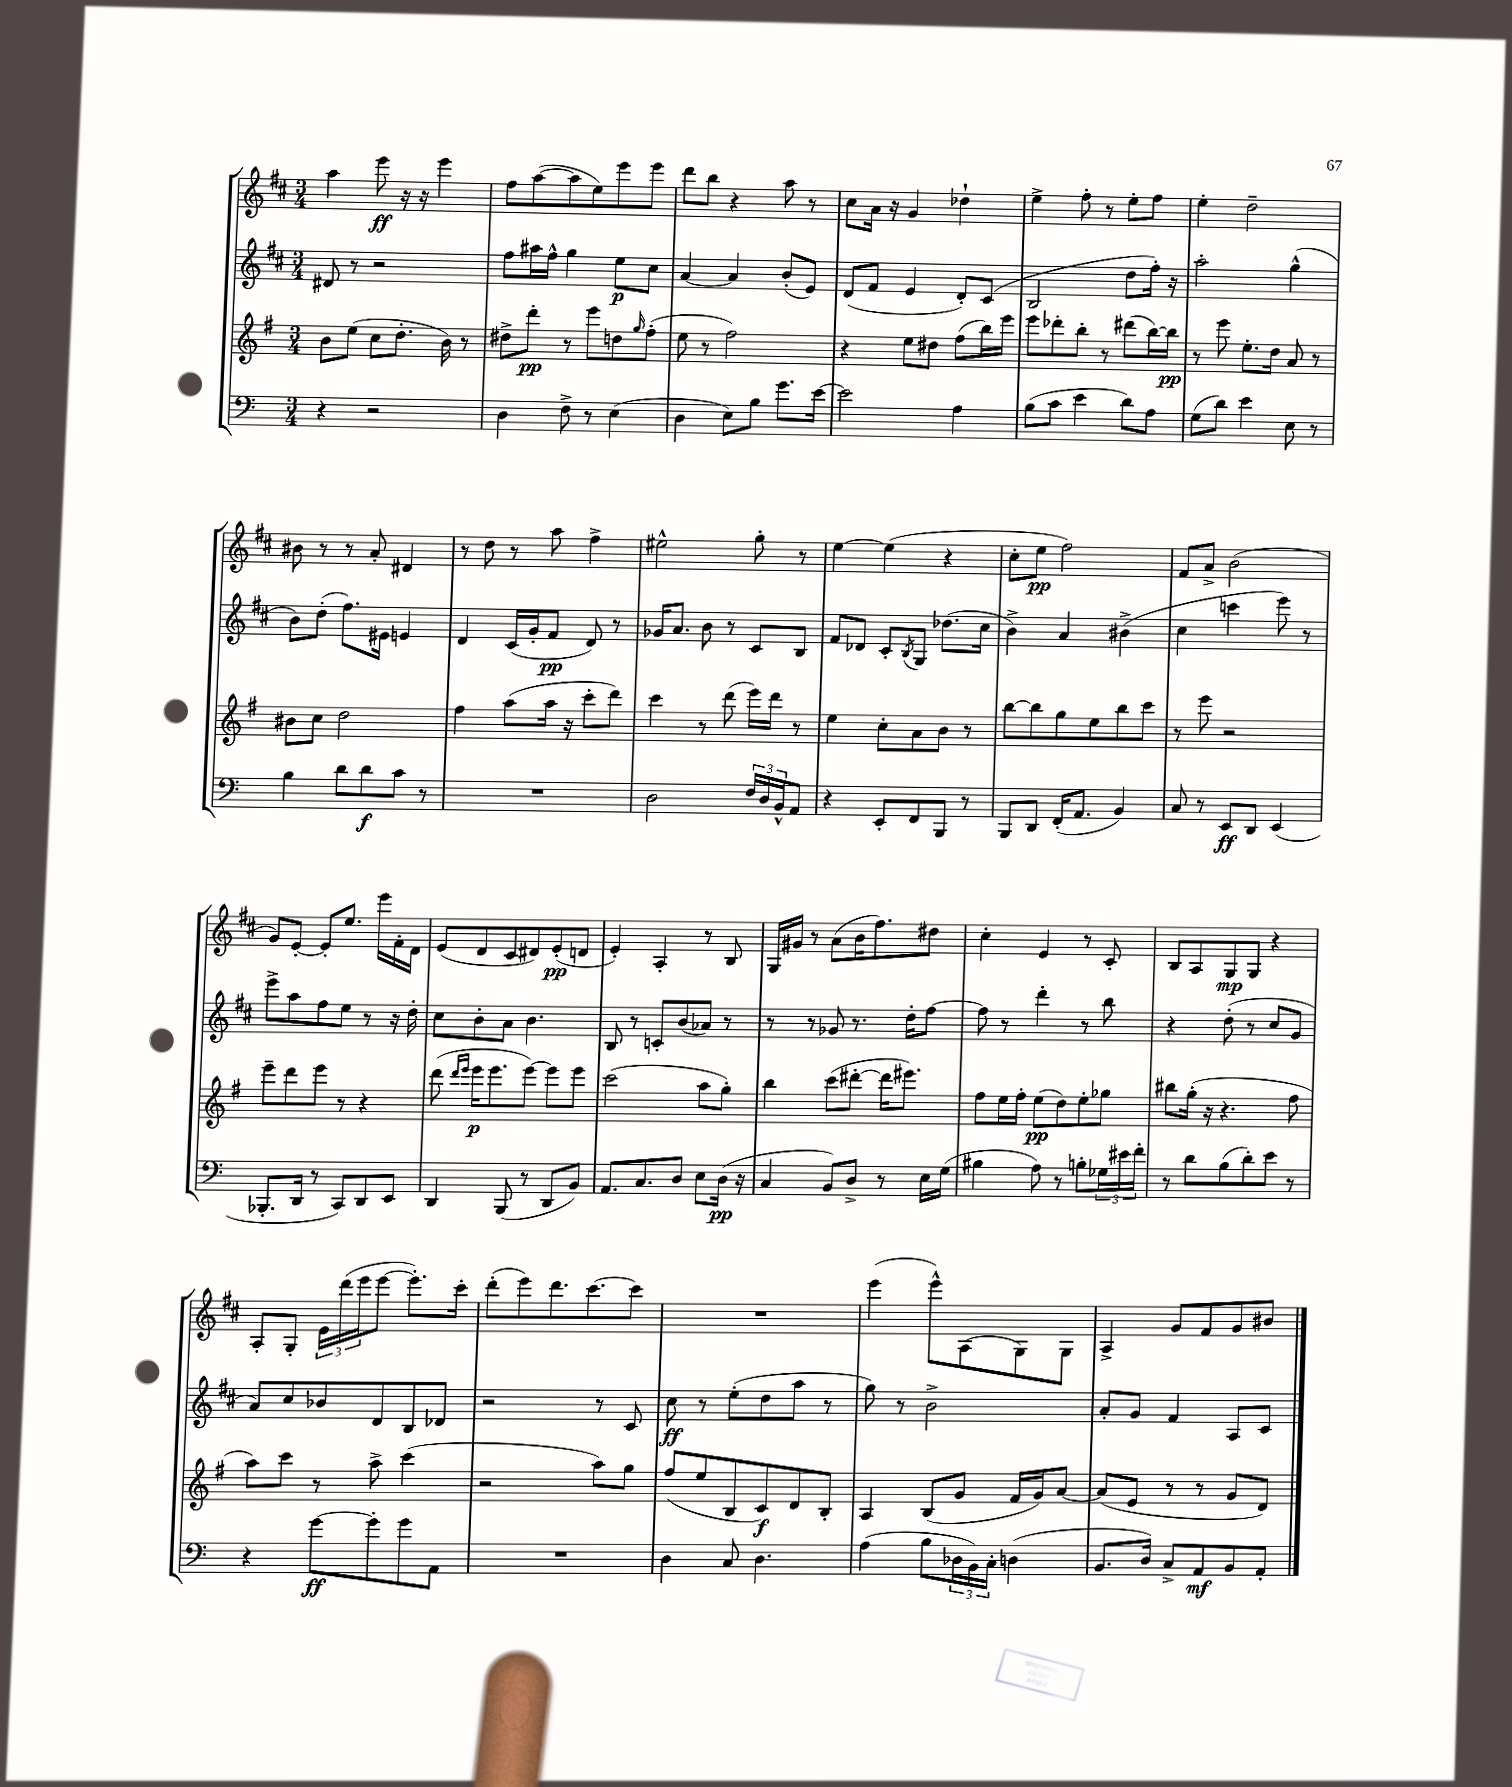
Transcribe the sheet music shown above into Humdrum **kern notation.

**kern	**dynam	**kern	**dynam	**kern	**dynam	**kern	**dynam
*part4	*part4	*part3	*part3	*part2	*part2	*part1	*part1
*staff4	*staff4	*staff3	*staff3	*staff2	*staff2	*staff1	*staff1
*clefF4	*	*clefG2	*	*clefG2	*	*clefG2	*
*k[]	*	*k[f#]	*	*k[f#c#]	*	*k[f#c#]	*
*M3/4	*	*M3/4	*	*M3/4	*	*M3/4	*
=116	=116	=116	=116	=116	=116	=116	=116
4r	.	8b\L	.	8d#X/	.	4aa\	.
.	.	(8ee\J	.	8r	.	.	.
2r	.	8cc\L	.	2r	.	8eee\	ff
.	.	8.dd'\J	.	.	.	16r	.
.	.	.	.	.	.	16r	.
.	.	.	.	.	.	4eee\	.
.	.	16b\)	.	.	.	.	.
.	.	8r	.	.	.	.	.
=117	=117	=117	=117	=117	=117	=117	=117
4D\	.	8dd#X^\L	.	8ff#\L	.	8ff#\L	.
.	.	8ddd'\J	pp	16aa#X\L	.	([8aa\	.
.	.	.	.	16ff#^^\JJ	.	.	.
8F^\	.	8r	.	4gg\	.	8aa\]	.
8r	.	8eee\L	.	.	.	8ee\)	.
(4E\	.	8ddn\	.	8ee\L	p	8eee\	.
.	.	16qqgg/	.	.	.	.	.
.	.	(8ff#'\J	.	8cc#\J	.	8eee\J	.
=118	=118	=118	=118	=118	=118	=118	=118
4D\	.	8ee\	.	[4a/	.	8ddd\L	.
.	.	8r	.	.	.	8bb\J	.
8E\L)	.	2ff#\)	.	4a/]	.	4r	.
8B\J	.	.	.	.	.	.	.
8.g\L	.	.	.	(8b'/L	.	8aa\	.
.	.	.	.	8e/J)	.	8r	.
[16e\Jk	.	.	.	.	.	.	.
=119	=119	=119	=119	=119	=119	=119	=119
2e\]	.	4r	.	(8d/L	.	8cc#\L	.
.	.	.	.	8f#/J	.	16a\Jk	.
.	.	.	.	.	.	16r	.
.	.	8ee\L	.	4e/	.	4g/	.
.	.	8dd#X\J	.	.	.	.	.
4A\	.	(8ff#\L	.	8d'/L)	.	4dd-X`\	.
.	.	16bb\L)	.	(8c#/J	.	.	.
.	.	16eee\JJ	.	.	.	.	.
=120	=120	=120	=120	=120	=120	=120	=120
(8B\L	.	8eee\L	.	2B/	.	4ee^\	.
8c\J	.	8ddd-X'\	.	.	.	.	.
4e\	.	8bb'\J	.	.	.	8ff#'\	.
.	.	8r	.	.	.	8r	.
8d\L)	.	(8ddd#X\L	.	8dd\L	.	8ee'\L	.
8A\J	.	[16bb\L)	.	16ff#'\Jk)	.	8ff#\J	.
.	.	16bb\JJ]	pp	16r	.	.	.
=121	=121	=121	=121	=121	=121	=121	=121
(8G\L	.	8r	.	2aa'\	.	4ee'\	.
8d\J)	.	8eee\	.	.	.	.	.
4e\	.	8.ee'\L	.	.	.	2dd~\	.
.	.	16dd\Jk	.	.	.	.	.
8E\	.	8a/	.	(4gg^^\	.	.	.
8r	.	8r	.	.	.	.	.
!!LO:LB:g=z
=122	=122	=122	=122	=122	=122	=122	=122
4B\	.	8b#X\L	.	8b\L)	.	8b#X\	.
.	.	8cc\J	.	(8dd'\J	.	8r	.
8d\L	.	2dd\	.	8.ff#\L)	.	8r	.
8d\	f	.	.	.	.	8a'/	.
.	.	.	.	16e#X\Jk	.	.	.
8c\J	.	.	.	4en/	.	4d#X/	.
8r	.	.	.	.	.	.	.
=123	=123	=123	=123	=123	=123	=123	=123
2.r	.	4ff#\	.	4d/	.	8r	.
.	.	.	.	.	.	8dd\	.
.	.	(8aa\L	.	(16c#/LL	.	8r	.
.	.	.	.	16g'/J	.	.	.
.	.	16aa\Jk	.	8f#/J	pp	8aa\	.
.	.	16r	.	.	.	.	.
.	.	8ccc'\L	.	8d/)	.	4ff#^\	.
.	.	8ddd\J)	.	8r	.	.	.
=124	=124	=124	=124	=124	=124	=124	=124
2D\	.	4ccc\	.	16g-X/KL	.	2ee#X^^\	.
.	.	.	.	8.a/J	.	.	.
.	.	8r	.	8b\	.	.	.
.	.	(8ddd\	.	8r	.	.	.
24F/LL	.	16eee\LL)	.	8c#/L	.	8gg'\	.
24D/	.	.	.	.	.	.	.
.	.	16ddd\JJ	.	.	.	.	.
24BB^^/J	.	.	.	.	.	.	.
8AA/J	.	8r	.	8B/J	.	8r	.
=125	=125	=125	=125	=125	=125	=125	=125
4r	.	4ee\	.	8f#/L	.	[4ee\	.
.	.	.	.	8d-X/J	.	.	.
8EE'/L	.	8cc'\L	.	8c#'/L	.	(4ee\]	.
.	.	.	.	8qB/	.	.	.
8FF/	.	8a\	.	8G/J	.	.	.
8BBB/J	.	8b\J	.	(8.dd-X\L	.	4r	.
8r	.	8r	.	.	.	.	.
.	.	.	.	16cc#\Jk	.	.	.
=126	=126	=126	=126	=126	=126	=126	=126
8BBB/L	.	[8bb\L	.	4b^\)	.	8cc#'\L	.
8DD/J	.	8bb\]	.	.	.	8ee\J	pp
(16FF'/KL	.	8gg\	.	4a/	.	2ff#\)	.
8.AA/J	.	.	.	.	.	.	.
.	.	8ee\	.	.	.	.	.
4BB/)	.	8bb\	.	(4b#X^\	.	.	.
.	.	8ccc\J	.	.	.	.	.
=127	=127	=127	=127	=127	=127	=127	=127
8C/	.	8r	.	4cc#\	.	8f#/L	.
8r	.	8eee\	.	.	.	8a^/J	.
8EE/L	ff	2r	.	4cccn\	.	(2b\	.
8DD/J	.	.	.	.	.	.	.
(4EE/	.	.	.	8eee\)	.	.	.
.	.	.	.	8r	.	.	.
!!LO:LB:g=z
=128	=128	=128	=128	=128	=128	=128	=128
8.BBB-X'/L	.	8eee~\L	.	8eee^\L	.	8g/L)	.
.	.	8ddd\	.	8aa\	.	[8e'/J	.
16DD/Jk	.	.	.	.	.	.	.
8r	.	8eee\J	.	8ff#\	.	8e'/L]	.
8CC/L)	.	8r	.	8ee\J	.	8.ee/J	.
8DD/	.	4r	.	8r	.	.	.
.	.	.	.	.	.	16eee\LL	.
8EE/J	.	.	.	16r	.	16f#'\	.
.	.	.	.	16dd'\	.	16d\JJ	.
=129	=129	=129	=129	=129	=129	=129	=129
4DD/	.	(8ddd\	.	8cc#\L	.	(8e/L	.
.	.	16qqddd/LL	.	.	.	.	.
.	.	16qqeee/JJ	.	.	.	.	.
.	.	16eee\KL	p	8b'\	.	8d/	.
.	.	8.eee\	.	.	.	.	.
(8BBB/	.	.	.	8a\J	.	8c#/	.
8r	.	[8eee\J)	.	4.b\	.	8d#X/)	.
8DD/L	.	8eee\L]	.	.	.	(8e'/	pp
8BB/J)	.	8eee\J	.	.	.	8dn/J	.
=130	=130	=130	=130	=130	=130	=130	=130
8.AA/L	.	(2ccc\	.	8B/	.	4e'/)	.
.	.	.	.	8r	.	.	.
8.C/	.	.	.	.	.	.	.
.	.	.	.	8cn'/L	.	4A'/	.
8D/J	.	.	.	(8b/	.	.	.
8E\L	.	8aa\L	.	8a-X/J)	.	8r	.
(16D\Jk	pp	8gg'\J)	.	8r	.	8B/	.
16r	.	.	.	.	.	.	.
=131	=131	=131	=131	=131	=131	=131	=131
4C/	.	4bb\	.	8r	.	16G/LL	.
.	.	.	.	.	.	16g#X/JJ	.
.	.	.	.	8r	.	8r	.
8BB/L)	.	(8ccc\L	.	8g-X/	.	(8a\L	.
8D^/J	.	[8ddd#X'\J	.	8.r	.	16b\K	.
.	.	.	.	.	.	8.ff#\)	.
8r	.	16ddd#\KL]	.	.	.	.	.
.	.	8.eee#X\J)	.	16dd'\KL	.	.	.
16E\LL	.	.	.	[8ff#\J	.	8dd#X\J	.
(16G\JJ	.	.	.	.	.	.	.
=132	=132	=132	=132	=132	=132	=132	=132
4B#X\	.	8ff#\L	.	8ff#\]	.	4cc#'\	.
.	.	16ee\L	.	8r	.	.	.
.	.	16ff#'\JJ	.	.	.	.	.
8A\)	.	(8ee\L	pp	4ddd'\	.	4e/	.
8r	.	8dd\)	.	.	.	.	.
8Bn'\L	.	8ee'\	.	8r	.	8r	.
24G-X\L	.	8gg-X\J	.	8bb\	.	8c#'/	.
24e#X\	.	.	.	.	.	.	.
24f'\JJ	.	.	.	.	.	.	.
=133	=133	=133	=133	=133	=133	=133	=133
8r	.	8bb#X\L	.	4r	.	8B/L	.
8d\L	.	(16gg'\Jk	.	.	.	8A/	.
.	.	16r	.	.	.	.	.
(8B\	.	4.r	.	(8dd'\	.	8G/	mp
8d'\)	.	.	.	8r	.	8G/J	.
8e\J	.	.	.	8cc#/L	.	4r	.
8r	.	8ff#\	.	8g/J	.	.	.
!!LO:LB:g=z
=134	=134	=134	=134	=134	=134	=134	=134
4r	.	8aa\L)	.	8a/L)	.	8A'/L	.
.	.	8ccc\J	.	8cc#/	.	8G'/J	.
[8g\L	ff	8r	.	8b-X/	.	24e\LL	.
.	.	.	.	.	.	(24ddd\	.
.	.	.	.	.	.	24eee\J	.
8g'\]	.	8aa^\	.	8d/	.	[8eee\J	.
8g\	.	(4ccc\	.	8B/	.	8.eee'\L])	.
8AA\J	.	.	.	8d-X/J	.	.	.
.	.	.	.	.	.	16ccc#'\Jk	.
=135	=135	=135	=135	=135	=135	=135	=135
2.r	.	2r	.	2r	.	(8ddd'\L	.
.	.	.	.	.	.	8eee\)	.
.	.	.	.	.	.	8.ddd\	.
.	.	.	.	.	.	[8.ccc#\	.
.	.	8aa\L)	.	8r	.	.	.
.	.	8gg\J	.	8c#/	.	8ccc#\J]	.
=136	=136	=136	=136	=136	=136	=136	=136
4D\	.	(8ff#/L	.	8cc#\	ff	2.r	.
.	.	8ee/	.	8r	.	.	.
8C/	.	8B/	.	(8ee'\L	.	.	.
4.D\	.	8c/)	f	8dd\	.	.	.
.	.	8d/	.	8aa\J	.	.	.
.	.	8B'/J	.	8r	.	.	.
=137	=137	=137	=137	=137	=137	=137	=137
(4A\	.	4A/	.	8gg\)	.	(4eee\	.
.	.	.	.	8r	.	.	.
8B\L	.	(8B/L	.	2b^\	.	8eee^^\L)	.
24D-X\L	.	8g/J	.	.	.	(8A\	.
24BB\)	.	.	.	.	.	.	.
24C'\JJ	.	.	.	.	.	.	.
(4Dn\	.	16f#/LL	.	.	.	8G\)	.
.	.	16g/J)	.	.	.	.	.
.	.	[8a/J	.	.	.	8G\J	.
=138	=138	=138	=138	=138	=138	=138	=138
8.BB/L	.	(8a/L]	.	8a'/L	.	4A^/	.
.	.	8e/J	.	8g/J	.	.	.
16D/Jk)	.	.	.	.	.	.	.
8C^/L	.	8r	.	4f#/	.	8g/L	.
8AA/	mf	8r	.	.	.	8f#/	.
8BB/	.	8g/L	.	8A/L	.	8g/	.
8AA'/J	.	8d/J)	.	8c#/J	.	8b#X/J	.
==	==	==	==	==	==	==	==
*-	*-	*-	*-	*-	*-	*-	*-
